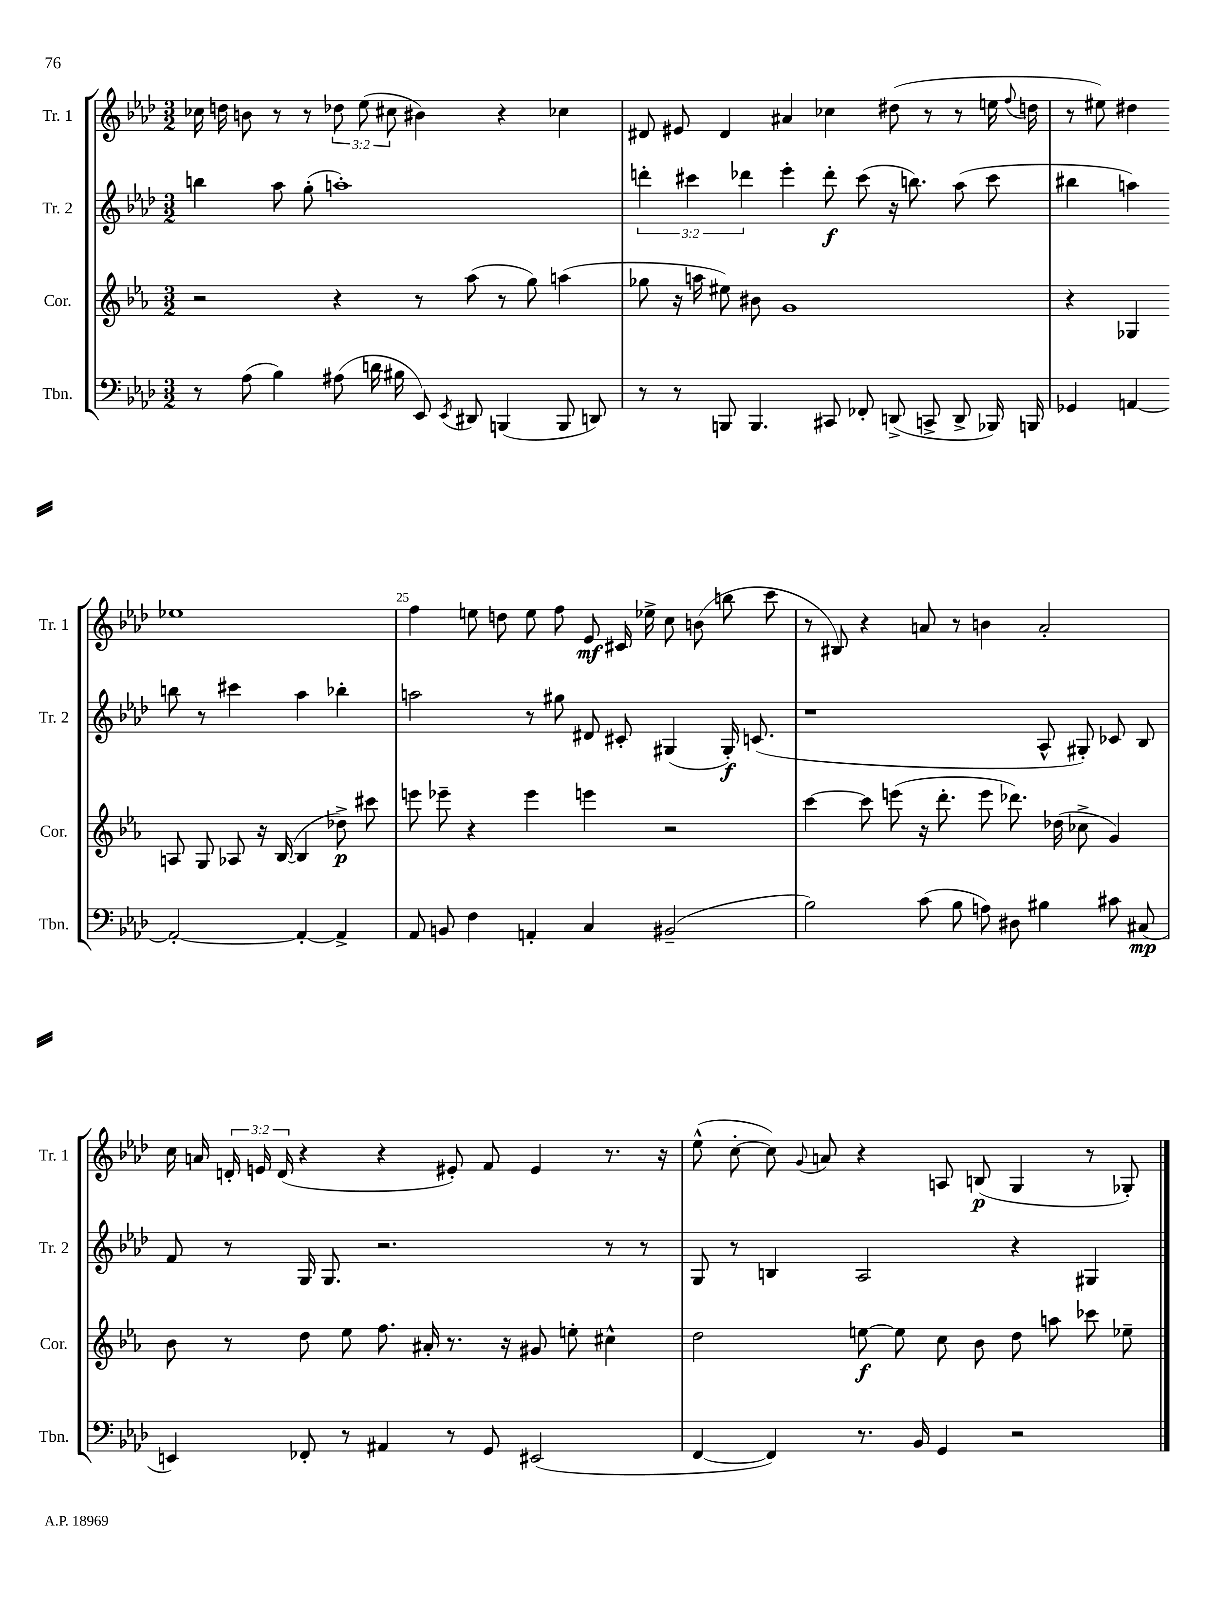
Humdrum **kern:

**kern	**kern	**kern	**kern
*staff4	*staff3	*staff2	*staff1
*clefF4	*clefG2	*clefG2	*clefG2
*k[b-e-a-d-]	*k[b-e-a-]	*k[b-e-a-d-]	*k[b-e-a-d-]
*M3/2	*M3/2	*M3/2	*M3/2
8r	2r	4bb	16cc-
.	.	.	16dd
(8A-	.	.	8b
4B-)	.	8aa-	8r
.	.	(8gg'	8r
(8A#	4r	1aa')	12dd-
.	.	.	(12ee-
16d	.	.	.
.	.	.	12cc#
16B#	.	.	.
8EE-)	8r	.	4b#)
8qEE-	.	.	.
8DD#	(8aa-	.	.
(4BBB	8r	.	4r
.	8gg)	.	.
8BBB	(4aa	.	4cc-
8DD)	.	.	.
=	=	=	=
8r	8gg-	6ddd'	8d#
8r	16r	.	8e#
.	.	6ccc#	.
.	16aa	.	.
8BBB	8ee#)	.	4d#
.	.	6ddd-	.
4.BBB	8b#	.	.
.	1g	4eee-'	4a#
8CC#	.	8ddd-'	4cc-
8FF-'	.	(8ccc#	.
(8DD^	.	16r	(8dd#
.	.	8.bb)	.
8CC^	.	.	8r
8DD^	.	(8aa-	8r
16BBB-)	.	8ccc#	16ee
.	.	.	8qqff
16BBB	.	.	16dd
=	=	=	=
4GG-	4r	4bb#	8r
.	.	.	8ee#)
[4AA	4G-	4aa)	4dd#
2AA'_	8A	8bb	1ee-
.	8G-	8r	.
.	8A-	4ccc#	.
.	16r	.	.
.	([16B-	.	.
4AA'_	4B-]	4aa	.
4AA^]	8dd-^)	4bb-'	.
.	8ccc#	.	.
=	=	=	=
8AA-	8eee	2aa	4ff
8BB	8eee-~	.	.
4F	4r	.	8ee
.	.	.	8dd
4AA'	4eee-	8r	8ee
.	.	8gg#	8ff
4C	4eee	8d#	8e-
.	.	8c#'	16c#
.	.	.	16ee-^
(2BB#~	2r	(4G#	8cc
.	.	.	(8b
.	.	16G#')	8bb
.	.	(8.c	.
.	.	.	8ccc
=	=	=	=
2B-)	[4ccc	1r	8r
.	.	.	8B#)
.	8ccc]	.	4r
.	(8eee	.	.
(8c	16r	.	8a
.	8.ddd'	.	.
8B-	.	.	8r
8A)	8eee	.	4b
8D#	8.ddd-)	.	.
4B#	.	8A-^^	2a'
.	(16dd-	.	.
.	8cc-^	8G#')	.
8c#	4g)	8c-	.
(8C#	.	8B-	.
=	=	=	=
4EE)	8b-	8f	16cc
.	.	.	16a
.	8r	8r	24d'
.	.	.	24e
.	.	.	(24d
8FF-'	8dd	16G	4r
.	.	8.G	.
8r	8ee-	.	.
4AA#	8.ff	2.r	4r
.	16a#'	.	.
8r	8.r	.	8e#')
8GG	.	.	8f
.	16r	.	.
(2EE#	8g#	.	4e#
.	8ee'	.	.
.	4cc#^^	8r	8.r
.	.	8r	.
.	.	.	16r
=	=	=	=
[4FF	2dd	8G	(8ee-^^
.	.	8r	[8cc'
4FF])	.	4B	8cc])
.	.	.	8qqg
.	.	.	8a
8.r	[8ee	2A-	4r
.	8ee]	.	.
16BB-	.	.	.
4GG	8cc	.	8A
.	8b-	.	(8B
2r	8dd	4r	4G
.	8aa	.	.
.	8ccc-	4G#	8r
.	8ee-~	.	8G-')
==	==	==	==
*-	*-	*-	*-
